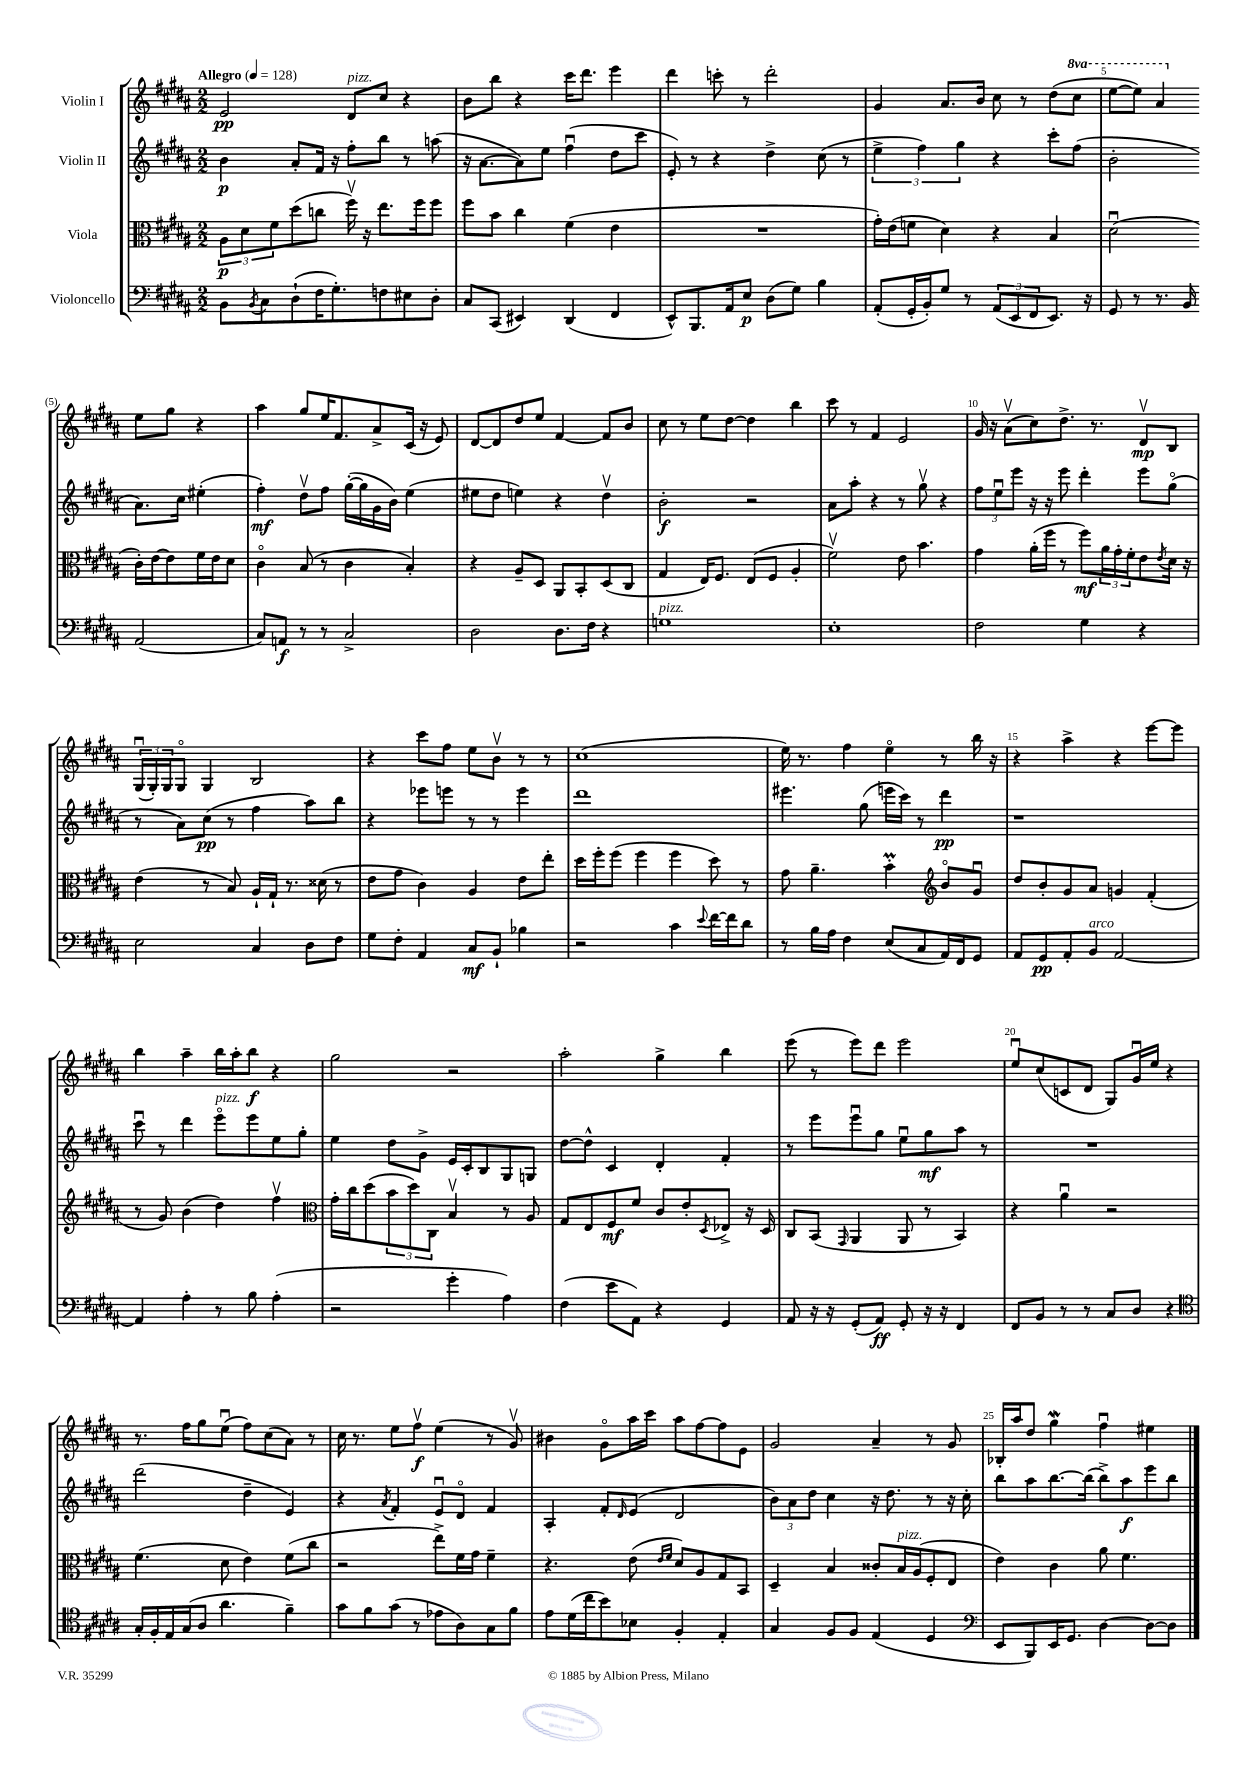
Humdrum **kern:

**kern	**kern	**kern	**kern
*staff4	*staff3	*staff2	*staff1
*clefF4	*clefC3	*clefG2	*clefG2
*k[f#c#g#d#a#]	*k[f#c#g#d#a#]	*k[f#c#g#d#a#]	*k[f#c#g#d#a#]
*M2/2	*M2/2	*M2/2	*M2/2
*MM128	*MM128	*MM128	*MM128
8BB\L	12A#\L	4b\	2e/
.	12d#\	.	.
8qBB/	.	.	.
8C#\	.	.	.
.	12f#\	.	.
(8D#`\	(8dd#\	8a#'/L	.
16F#\K	8cc\J	16f#/Jk	.
8.G#'\)	.	16r	.
.	16ff#v\)	8ff#'\L	8d#/L
.	16r	.	.
8F\	8.ee\L	8bb\J	8cc#/J
8E#\	.	8r	4r
.	16ff#\k	.	.
8D#'\J	8ff#\J	(8aa\	.
=	=	=	=
8C#/L	8ff#\L	16r	8b\L
.	.	[8.a#\L	.
(8CC#/J	8b\J	.	8bb\J
4EE#/)	4cc#\	8a#\])	4r
.	.	8ee\J	.
(4DD#/	(4f#\	(4ff#u\	16ccc#\LK
.	.	.	8.ddd#\J
4FF#/	4e\	8dd#\L	4eee\
.	.	8ccc#\J	.
=	=	=	=
8EE^^/L)	1r	8e'/)	4ddd#\
8.BBB/	.	8r	.
.	.	4r	8ccc'\
16AA#/k	.	.	.
8E/J	.	.	8r
(8D#\L	.	4dd#^\	2ddd#'\
8G#\J)	.	.	.
4B\	.	(8cc#\	.
.	.	8r	.
=	=	=	=
(8AA#'/L	16g#'\LL)	6ee^\	4g#/
.	(16e\J	.	.
16GG#'/L	8f\J	.	.
.	.	6ff#\)	.
16BB'/J)	.	.	.
8G#/J	4d#\)	.	8.a#/L
.	.	6gg#\	.
8r	.	.	.
.	.	.	16b/Jk
(12AA#/L	4r	4r	8cc#\
12EE/	.	.	.
.	.	.	8r
12FF#/	.	.	.
8.EE/J)	4B/	8ccc#'\L	(8dd#\L
.	.	(8ff#\J	8ccc#\J
16r	.	.	.
=	=	=	=
8GG#/	(2d#u\	2b'\	[8eee\L
8r	.	.	8eee\]J)
8.r	.	.	4aa#/
16BB/	.	.	.
(2AA#/	16c#'\LL)	8.a#\L)	8ee\L
.	[16e\J	.	.
.	8e\]	.	8gg#\J
.	.	16cc#\Jk	.
.	16f#\L	(4ee#'\	4r
.	16e\J	.	.
.	8d#\J	.	.
=	=	=	=
8C#/L)	4c#o\	4ff#'\)	4aa#\
8AA/J	.	.	.
8r	(8B/	8dd#v\L	8gg#/L
8r	8r	8ff#\J	16ee/K
.	.	.	8.f#/
2C#^/	4c#\	([16gg#'\LL	.
.	.	16gg#\]	.
.	.	16g#\	8a#^/
.	.	16b\JJ)	.
.	4B'/)	(4ee\	(16c#/Jk
.	.	.	16r
.	.	.	8e/)
=	=	=	=
2D#\	4r	8ee#\L	[8d#/L
.	.	8dd#\J	8d#/]
.	8A#~/L	4ee\)	8dd#/
.	8D#/J	.	8ee/J
8.D#\L	8AA#/L	4r	[4f#/
.	8BB'/	.	.
16F#\Jk	.	.	.
4r	(8D#/	4dd#v\	8f#/]L
.	8C#/J	.	8b/J
=	=	=	=
1G	4G#/	2b'\	8cc#\
.	.	.	8r
.	16E/LK)	.	8ee\L
.	8.F#/J	.	.
.	.	.	[8dd#\J
.	(8E/L	2r	4dd#\]
.	8F#/J	.	.
.	4A#'/	.	4bb\
=	=	=	=
1E'	2f#v\)	8a#\L	8ccc#\
.	.	8aa#'\J	8r
.	.	4r	4f#/
.	8e\	8r	2e/
.	4.b\	8gg#v\	.
.	.	4r	.
=	=	=	=
2F#\	4g#\	12ff#\L	16g#/
.	.	.	16r
.	.	12eeu\	.
.	.	.	(8a#v\L
.	.	12eee\J	.
.	(16a#'\LL	16r	8cc#\)
.	16ff#\JJ	16r	.
.	8r	8eee\	8.dd#^\J
4G#\	8ff#\L)	4ddd#'\	.
.	.	.	8.r
.	24a#\L	.	.
.	24g#'\	.	.
.	24f#'\J	.	.
4r	8e\	8eee\L	8d#v/L
.	8qe/	.	.
.	16d#\Jk	(8gg#o\J	8B/J
.	16r	.	.
=	=	=	=
2E\	(4e\	8r	(24G#u/LL
.	.	.	24G#'/)
.	.	.	24G#/J
.	.	8a#\L)	8G#o/J
.	8r	(8cc#\J	4G#/
.	8B/)	8r	.
4C#/	16A#`/LL	4ff#\	2B/
.	16G#`/JJ	.	.
.	8.r	.	.
8D#\L	.	8aa#\L)	.
.	(16d##\	.	.
8F#\J	8r	8bb\J	.
=	=	=	=
8G#\L	8e\L	4r	4r
8F#'\J	8g#\J	.	.
4AA#/	4c#\)	8eee-\L	8ccc#\L
.	.	8eee\J	8ff#\J
8C#/L	4A#/	8r	8ee\L
8BB`/J	.	8r	8bv\J
4B-\	8e\L	4eee\	8r
.	8ee'\J	.	8r
=	=	=	=
2r	16dd#\LL	1ddd#	(1cc#
.	16ff#'\J	.	.
.	(8ff#\J	.	.
.	4ff#\	.	.
4c#\	4ff#\	.	.
8qqe/	.	.	.
[16f#\LL	8dd#\)	.	.
16f#\]J	.	.	.
8d#\J	8r	.	.
=	=	=	=
8r	8g#\	4.eee#\	16ee\)
.	.	.	8.r
16B\LL	4.a#~\	.	.
16A#\JJ	.	.	.
4F#\	.	.	4ff#\
.	.	(8gg#\	.
(8E/L	4b'\	16eee\LL	4eeo\
.	.	16ccc#\JJ)	.
8C#/	.	8r	.
*	*clefG2	*	*
16AA#/L)	8bo/L	4ddd#\	8r
16FF#/J	.	.	.
8GG#/J	8g#u/J	.	16bb\
.	.	.	16r
=	=	=	=
8AA#/L	8dd#/L	1r	4r
8GG#/	8b'/	.	.
8AA#'/	8g#/	.	4aa#^\
8BB/J	8a#/J	.	.
[2AA#/	4g/	.	4r
.	(4f#'/	.	[8eee\L
.	.	.	8eee\]J
=	=	=	=
4AA#/]	8r	8ccc#u\	4bb\
.	8g#/)	8r	.
4A#'\	(4b\	4ddd#\	4aa#~\
8r	4dd#\)	8eeeo\L	16bb\LL
.	.	.	16aa#'\J
8B\	.	8eee\	8bb\J
(4A#'\	4ff#v\	8ee\	4r
.	.	8gg#'\J	.
=	=	=	=
*	*clefC3	*	*
2r	16g#'\LL	4ee\	2gg#\
.	16cc#\J	.	.
.	(8dd#\	.	.
.	12b\	8dd#\L	.
.	12dd#\)	.	.
.	.	8g#^\J	.
.	12C#\J	.	.
4g#'\	4Bv/	16e/LL	2r
.	.	16c#'/J	.
.	.	8B/	.
4A#\)	8r	8G#/	.
.	8A#/	8G/J	.
=	=	=	=
(4F#\	8G#/L	[8dd#\L	2aa#'\
.	8E/	8dd#^^\]J	.
8e\L	8F#/	4c#/	.
8AA#\J)	8f#/J	.	.
4r	8c#/L	4d#'/	4gg#^\
.	8e'/	.	.
.	8qD#/	.	.
4GG#/	8E-^/J	4f#'/	4bb\
.	16r	.	.
.	16D#/	.	.
=	=	=	=
8AA#/	8C#/L	8r	(8eee\
16r	(8BB/J	8eee\L	8r
16r	.	.	.
.	16qqGG#/	.	.
(8GG#'/L	4AA#/	8eeeu\	8eee\L)
8AA#/J)	.	8gg#\J	8ddd#\J
8GG#'/	8AA#/	8eeu\L	2eee\
16r	8r	8gg#\	.
16r	.	.	.
4FF#/	4BB/)	8aa#\J	.
.	.	8r	.
=	=	=	=
8FF#/L	4r	1r	8eeu/L
8BB/J	.	.	(8cc#/
8r	4a#u\	.	8c/
8r	.	.	8d#/J
8C#/L	2r	.	8G#/L)
8D#/J	.	.	16g#u/L
.	.	.	16ee/JJ
4r	.	.	4r
=	=	=	=
*clefC4	*	*	*
16G#'/LL	(4.f#\	(2ddd#\	8.r
16F#'/	.	.	.
16E/	.	.	.
(16G#/J	.	.	16ff#\LK
8A#/J	.	.	8gg#\
4.a#\	8d#\	.	(8eeu\J
.	4e\)	4dd#~\	8ff#\L)
.	.	.	(8cc#\
4f#~\)	(8f#\L	4e/)	8a#\J)
.	8cc#\J	.	8r
=	=	=	=
8g#\L	2r	4r	16cc#\
.	.	.	8.r
8f#\	.	.	.
.	.	8qa#/	.
(8g#\J	.	4f#'/	8ee\L
8r	.	.	8ff#v\J
8e-\L	8ee^\L)	8eu/L	(4ee\
8A#\)	16f#\L	8d#o/J	.
.	16g#\JJ	.	.
8G#\	4f#~\	4f#/	8r
8f#\J	.	.	8g#v/)
=	=	=	=
8e\L	4.r	4A#'/	4b#\
(16d#\L	.	.	.
16cc#\J	.	.	.
8b\)	.	8f#'/L	8g#o\L
.	.	16qqd#/	.
8B-\J	(8e\	(8e/J	16aa#\L
.	.	.	16ccc#\JJ
.	16qqe/LL	.	.
.	16qqf#/JJ	.	.
4F#'/	8d#/L)	2d#/	8aa#\L
.	8A#/	.	[8ff#\
4E'/	8G#/	.	8ff#\]
.	8BB/J	.	8e\J
=	=	=	=
4G#/	4D#~/	12b\L)	2g#/
.	.	12a#\	.
.	.	12dd#\J	.
8F#/L	4B/	4cc#\	.
8F#/J	.	.	.
(4E/	8c##'/L	16r	4a#~/
.	.	8.dd#\	.
.	16B/L	.	.
.	(16A#/J	.	.
4D#/	8F#'/	8r	8r
.	8E/J	16r	8g#/
.	.	16cc#'\	.
=	=	=	=
*clefF4	*	*	*
8EE/L	4e\)	8bb\L	16B-'/LL
.	.	.	16aa#/J
8BBB/)	.	8aa#\	8dd#/J
16EE/K	4c#\	[8.bb\	4gg#\
8.GG#/J	.	.	.
.	.	(16bb\]Jk	.
[4D#\	8a#\	8bb^\L)	4ff#u\
.	4.f#\	8aa#\	.
8D#\_L	.	8eee\	4ee#\
8D#\]J	.	8bb\J	.
==	==	==	==
*-	*-	*-	*-
